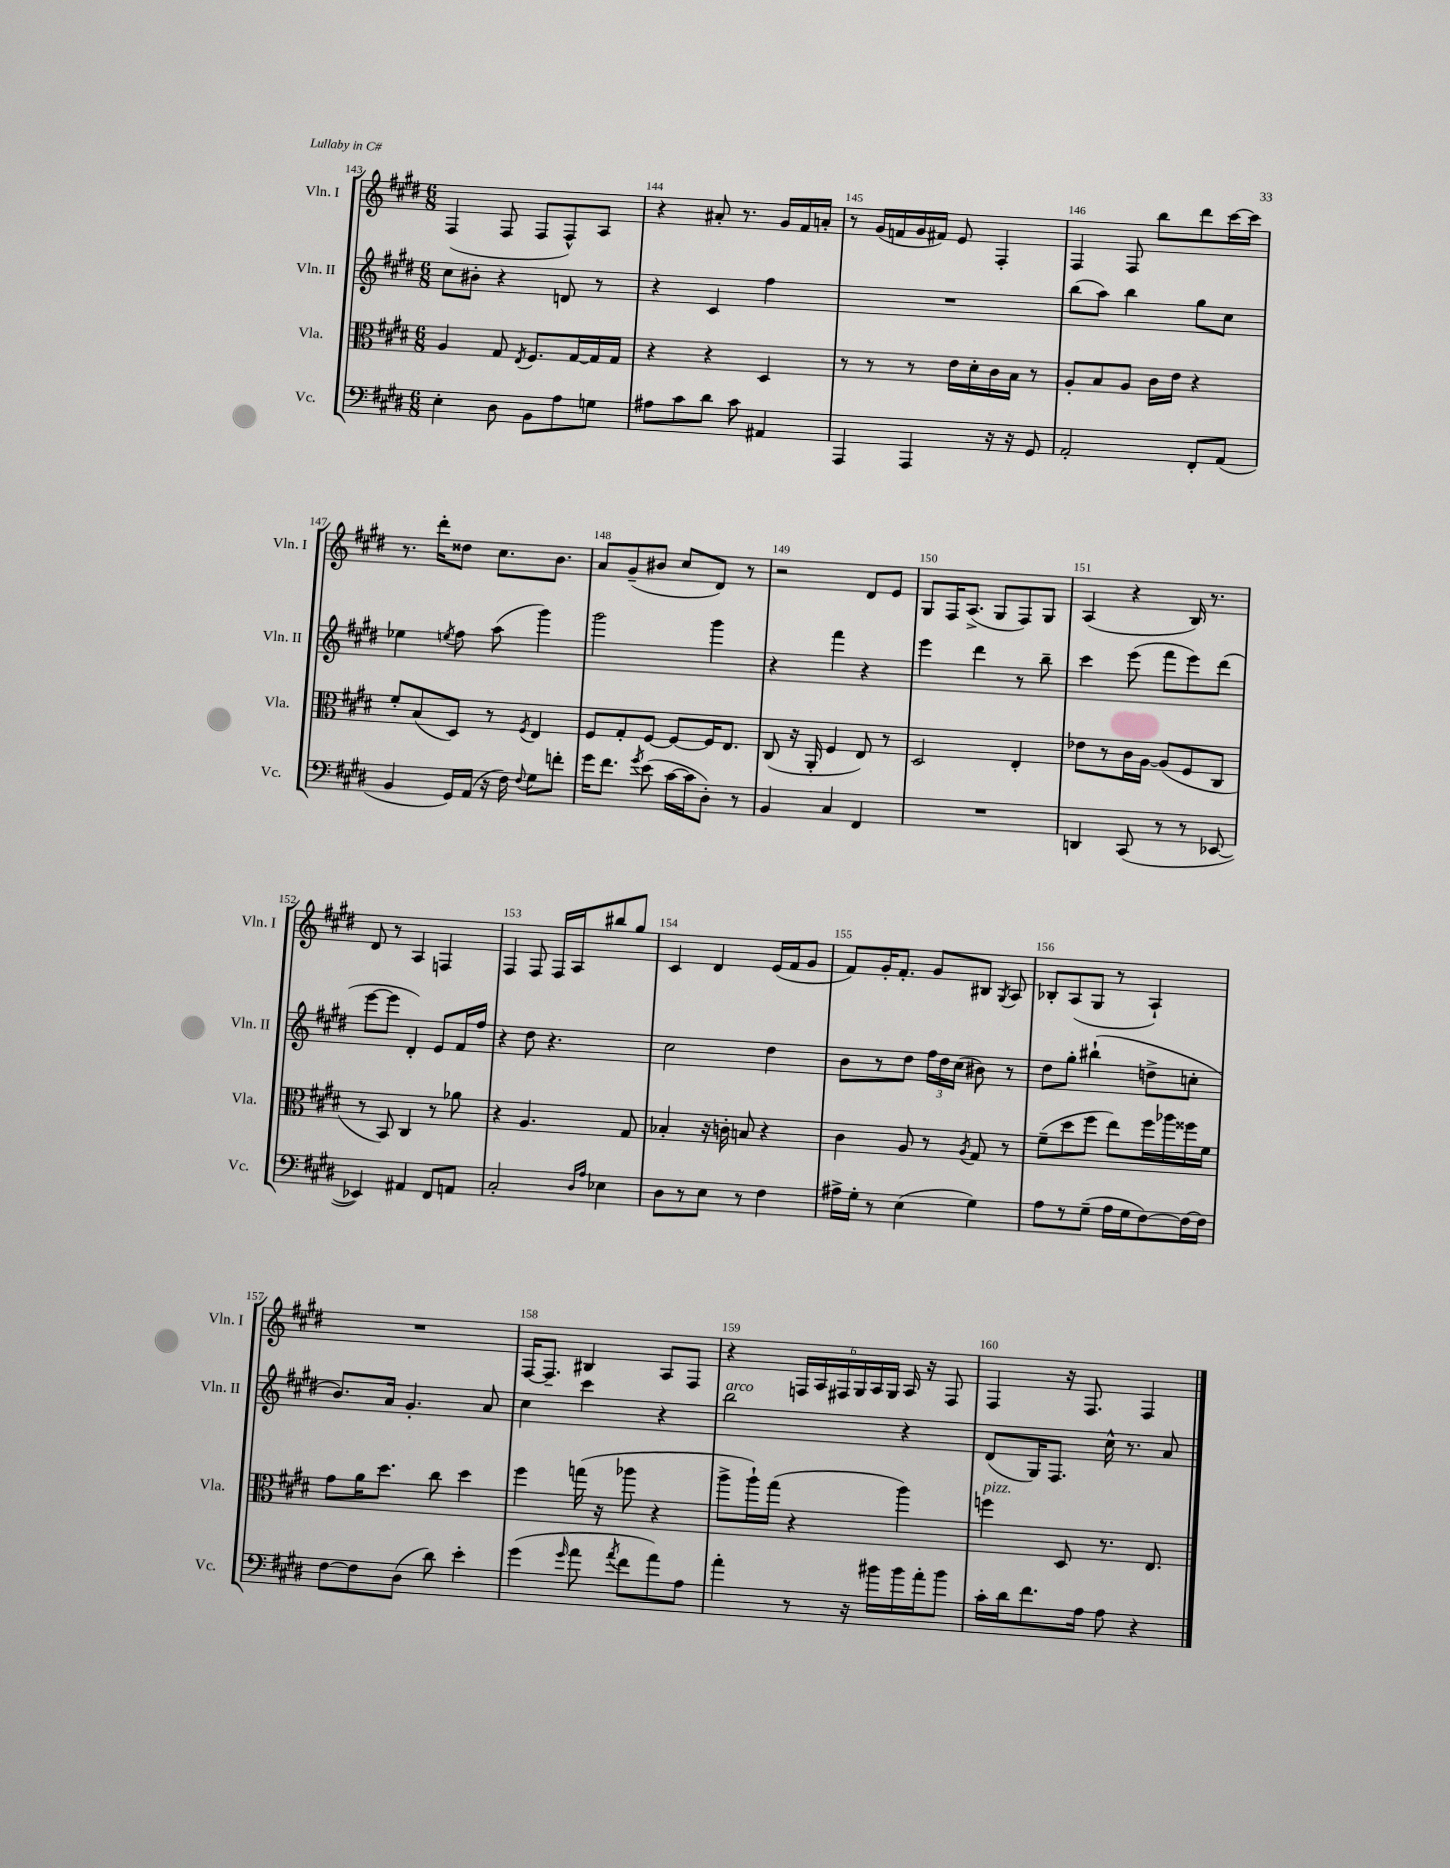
<<
\new StaffGroup <<
\new Staff = "s0" \with { instrumentName = "Vln. I" shortInstrumentName = "Vln. I" } {
    \clef treble \key e \major \numericTimeSignature \time 6/8
    \autoBeamOff fis4( fis8 fis8[ fis8-^) a8] |
    r4 ais'8-. r8. gis'16[ fis'16 a'16]-. |
    r8 gis'16[( f'16 gis'16 fis'16]) e'8 fis4-. |
    fis4 fis8 b''8[ dis'''8 cis'''16~ cis'''16] |
    r8. dis'''16[-. disis''8] cis''8.[ b'8.] |
    a'8[ gis'8--( bis'8] cis''8[ dis'8]) r8 |
    r2 dis'8[ e'8] |
    gis8[ fis16 a8.]->( gis8[ fis8) gis8] |
    a4( r4 b16) r8. |
    dis'8 r8 a4 f4 |
    fis4 fis8 fis16[ a16 bis''8 gis''8] |
    cis'4 dis'4 e'16[( fis'16 gis'8] |
    fis'8[) gis'16-. fis'8.]-. gis'8[ bis8] \acciaccatura { gis8 } a8 |
    bes8[-. a8( gis8] r8 a4-!) |
    R2. |
    fis16[~ fis8.]-- bis4 a8[ fis8] |
    r4 \tuplet 6/4 { f16[ a16 fis16 gis16 a16 gis16] } a16 r16 fis8 |
    fis4 r16 fis8. fis4 \bar "|." |
}
\new Staff = "s1" \with { instrumentName = "Vln. II" shortInstrumentName = "Vln. II" } {
    \clef treble \key e \major \numericTimeSignature \time 6/8
    \autoBeamOff cis''8[ bis'8]-. r4 d'8 r8 |
    r4 cis'4 fis''4 |
    R2. |
    b''8[( a''8]) b''4 gis''8[ cis''8] |
    ees''4 \acciaccatura { e''8 } fis''8 a''8( gis'''4) |
    gis'''2 gis'''4 |
    r4 fis'''4 r4 |
    e'''4 dis'''4 r8 b''8-- |
    cis'''4 e'''8( fis'''8[ e'''8) dis'''8]( |
    e'''8[~ e'''8] dis'4-.) e'8[ fis'16 fis''16] |
    r4 dis''8 r4. |
    cis''2 dis''4 |
    b'8[ r8 dis''8] \tuplet 3/2 { fis''16[ dis''16 cis''16]( } bis'8) r8 |
    dis''8[ gis''8]-. bis''4-!( d''8[-> c''8]-. |
    b'8.[) a'16] gis'4.-. a'8 |
    cis''4 cis'''4 r4 |
    b''2^\markup { \italic "arco" } r4 |
    dis'8[( gis16) fis8.] cis''16-^ r8. a'8 \bar "|." |
}
\new Staff = "s2" \with { instrumentName = "Vla." shortInstrumentName = "Vla." } {
    \clef alto \key e \major \numericTimeSignature \time 6/8
    \autoBeamOff a4 gis8 \acciaccatura { e8 } fis8.[ gis16~ gis16 gis16] |
    r4 r4 dis4 |
    r8 r8 r8 e'16[ dis'16-. cis'16 b16] r8 |
    a8[-. b8 a8] cis'16[ e'16] r4 |
    fis'8[-. b8( dis8]) r8 \acciaccatura { fis8 } e4 |
    fis8[ gis8-. fis8]~ fis8[~ fis16 e8.] |
    cis8( r16 a,16-. fis4 e8) r8 |
    dis2 e4-. |
    ees'8[ r8 cis'16 a16]~ a8[( fis8 cis8] |
    r8 b,8) cis4 r8 aes'8 |
    r4 a4. gis8 |
    bes4-. r16 c'16-. b8 r4 |
    cis'4 a8 r8 \acciaccatura { a8 } gis8 r8 |
    fis'8[--( dis''8 fis''8] e''8[) fis''16 aes''16 fisis''16 fis'16] |
    gis'8[ a'16 dis''8.] cis''8 dis''4 |
    fis''4 g''16( r16 aes''8 r4 |
    a''8[-> a''16-!) gis''16]( r4 a''4) |
    f''4^\markup { \italic "pizz." } dis8 r8. e8. \bar "|." |
}
\new Staff = "s3" \with { instrumentName = "Vc." shortInstrumentName = "Vc." } {
    \clef bass \key e \major \numericTimeSignature \time 6/8
    \autoBeamOff e4-. dis8 b,8[ a8 g8] |
    ais8[ cis'8 dis'8] cis'8 ais,4 |
    a,,4 a,,4 r16 r16 gis,8 |
    a,2-. fis,8[-. a,8]( |
    b,4 gis,16[) a,16]( r16 fis16) \appoggiatura { fis8 } gis8[ f'8]-. |
    gis'16[ fis'8.] \acciaccatura { gis'8 } e'8( cis'16[~ cis'16 dis8]-.) r8 |
    b,4 cis4 fis,4 |
    R2. |
    d,4 cis,8( r8 r8 ees,8~ |
    ees,4) ais,4 fis,8[ a,8] |
    cis2-. \grace { dis16[ a16] } ees4 |
    dis8[ r8 e8] r8 fis4 |
    ais16[-> gis16]-. r8 e4( gis4) |
    a8[ r8 gis8]--( a16[ gis16 fis8~) fis16~ fis16] |
    fis8[~ fis8 dis8]( dis'8) e'4-. |
    gis'4( \grace { gis'16 } a'8 \acciaccatura { a'8 } fis'8[ a'8) a8] |
    a'4-. r8 r16 bis'16[ bis'16 a'16-. bis'8] |
    cis'16[-. dis'16 fis'8. a16] a8 r4 \bar "|." |
}
>>
>>
\layout { \context { \Score currentBarNumber = #143 \override BarNumber.break-visibility = ##(#f #t #t) barNumberVisibility = #all-bar-numbers-visible } }
